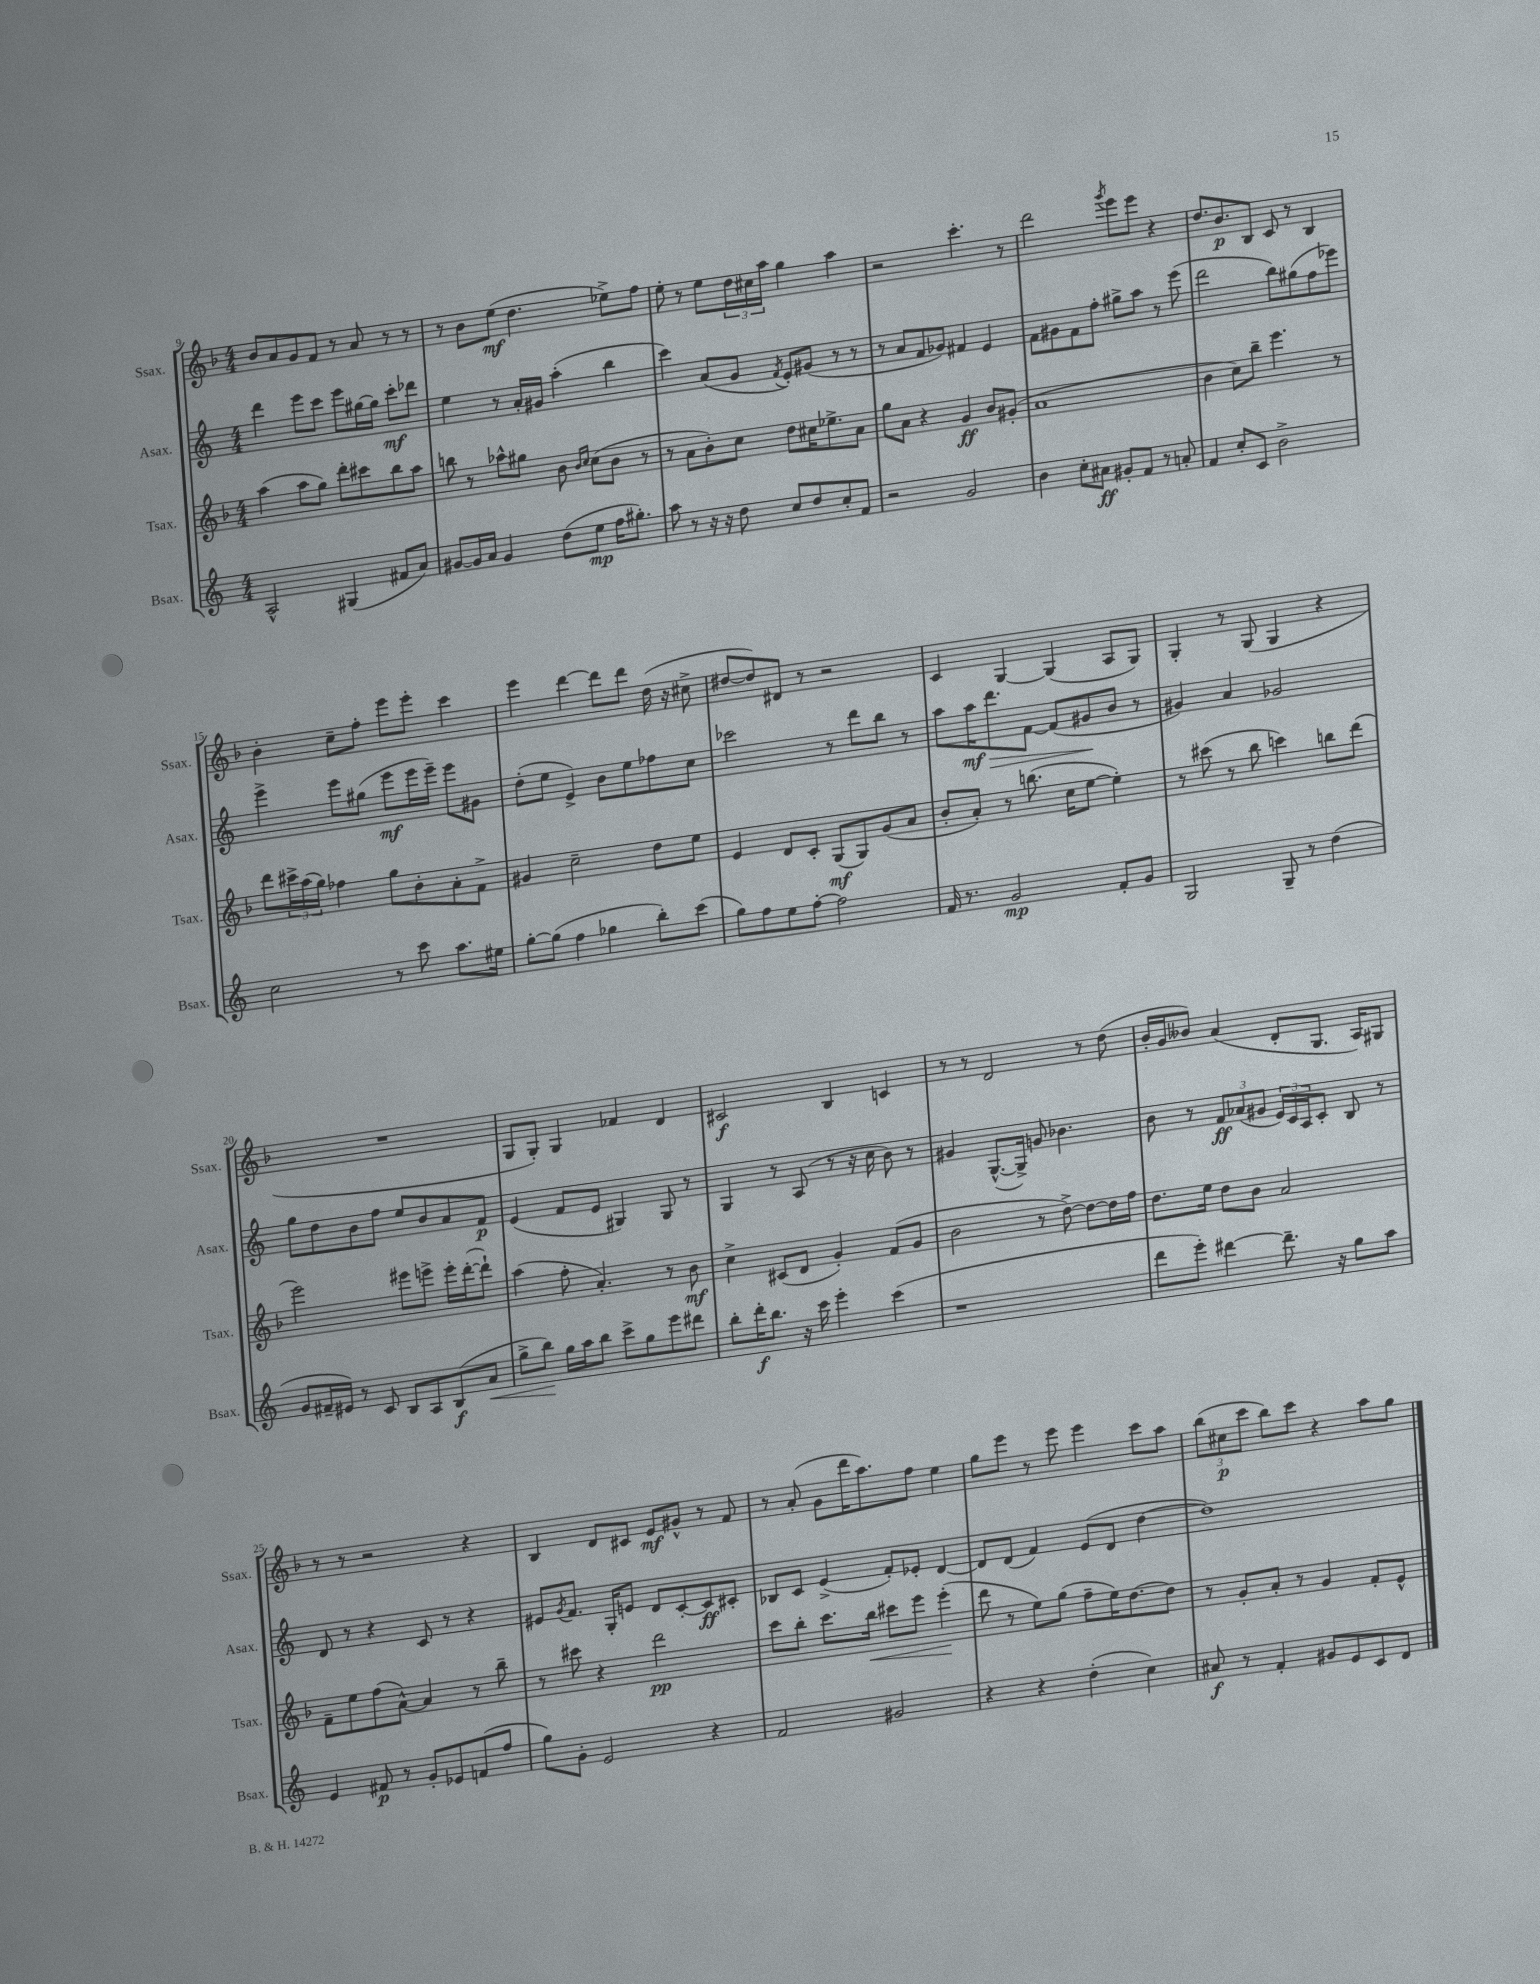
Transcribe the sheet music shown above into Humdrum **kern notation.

**kern	**kern	**kern	**kern
*staff4	*staff3	*staff2	*staff1
*clefG2	*clefG2	*clefG2	*clefG2
*k[]	*k[b-]	*k[]	*k[b-]
*M4/4	*M4/4	*M4/4	*M4/4
2A^^/	(4aa\	4ddd\	8b-/L
.	.	.	8a/
.	8aa\L	8eee\L	8g/
.	8gg\J)	8ccc\J	8f/J
(4G#/	8ddd'\L	8eee\L	8r
.	8ccc#\	[16gg#\L	8a/
.	.	16gg#\]JJ	.
8f#/L	8bb-\	8ccc'\L	8r
8a/J)	8aa\J	8ddd-\J	8r
=	=	=	=
[8g#/L	8bb\	4ee\	8r
16g#/]L	8r	.	8b-\L
16a/JJ	.	.	.
4g#/	8aa-^^\L	8r	(8ee\J
.	8gg#\J	16a'/LL	4.dd\
.	.	16g#/JJ	.
(8dd\L	8b-\	(4aa'\	.
.	16qqb-/LL	.	.
.	16qqcc/JJ	.	.
8ee\J	(8cc\L	.	.
16ff\LK	8b-\J	4bb\	8ee-^\L)
8.gg#'\J)	.	.	.
.	8r	.	8ff\J
=	=	=	=
8aa\	8r	4ccc\)	8ee'\
8r	8a\L	.	8r
16r	8b-'\)	(8a/L	8ee\L
16r	.	.	.
8dd\	8cc\J	8g/J	24dd\L
.	.	.	24cc#\
.	.	.	24aa\JJ
.	.	8qf/	.
8cc/L	8dd\L	8e'/L)	4gg\
8dd/	16cc#\K	(8g#/J	.
.	8.ee-^\	.	.
8cc'/	.	8r	4aa\
8f/J	8a\J	8r	.
=	=	=	=
2r	8gg\L	8r	2r
.	8a\J	8a/L	.
.	4r	8f/	.
.	.	8g-/J)	.
2g/	4g/	4f#/	4.ccc'\
.	8b-/L	4e/	.
.	(8g#'/J	.	8r
=	=	=	=
4b\	1a	8f\L	2ddd\
.	.	8g#\	.
8cc'\L	.	8f\	.
8a#\J	.	8ff'\J	.
.	.	.	8qggg/
8g#'/L	.	8gg#^\L	8eee\L
8f/J	.	8aa\J	8eee\J
8r	.	8r	4r
8a'/	.	(8eee\	.
=	=	=	=
4f/	4b-\	2ddd\	8.dd/L
.	.	.	8.b-/
8cc'/L	8cc\L)	.	.
8c/J	8bb-~\J	.	8B-/J
2b^\	4.eee\	8bb\L)	8c/
.	.	(8gg#\	8r
.	.	8ff\	4B-/
.	8r	8eee-\J)	.
=	=	=	=
2cc\	8ddd\L	4eee^\	4b-'\
.	24ccc#^\L	.	.
.	(24aa\	.	.
.	24gg\JJ)	.	.
.	4ff-\	8eee\L	8cc~\L
.	.	(8gg#\J	8ff'\J
8r	8gg\L	8eee\L	8eee\L
8ccc\	8b-'\	16eee\L	8eee'\J
.	.	16eee~\JJ)	.
8.aa\L	8a'\	8eee\L	4ccc\
.	8f^\J	8g#\J	.
16ee#\Jk	.	.	.
=	=	=	=
[8gg'\L	4g#/	(8dd'\L	4eee\
(8gg\]J	.	8ee\J	.
4ff\	2cc~\	4e^/)	[4ddd\
4gg-\	.	8b\L	8ddd\]L
.	.	8ee\	8ddd\J
8bb'\L)	8dd\L	8ff-\	(16dd\
.	.	.	16r
(8ccc\J	8ee\J	8cc\J	8cc#^\
=	=	=	=
8gg\L)	4e/	2ccc-\	[8dd#/L
8ff\	.	.	8dd#/])
8ee\	8d/L	.	8d#/J
[8ff'\J	8c'/J	.	8r
2ff\]	(8G/L	8r	2r
.	8G/)	8ddd\L	.
.	(8g/	8bb\J	.
.	8a/J	8r	.
=	=	=	=
16f/	8b-'/L	8aa\L	4c/
8.r	.	.	.
.	8a'/J)	16aa\K	.
.	.	8.ddd\	.
2g/	8r	.	[4G/
.	(8.bb\	[8f\J	.
.	.	(8f/]L	(4G/]
.	16cc\LK	.	.
.	[8ee\J	8g#/	.
8f'/L	4ee'\])	8b/J	8A/L
8g/J	.	8r	8G/J)
=	=	=	=
2G/	8r	4g#/)	4G'/
.	(8ccc#\	.	.
.	8r	4a/	8r
.	8bb-\	.	(8G/
8G~/	4ccc\)	2g-/	4G/
8r	.	.	.
(4dd\	8bb\L	.	4r
.	(8ddd\J	.	.
=	=	=	=
8g/L	2eee\)	8gg\L	1r
16f#~/L	.	8dd\	.
16e#/JJ)	.	.	.
8r	.	8b\	.
8c/	.	8ff\J	.
8B/L	8eee#\L	8ee/L	.
8A/	8eee^\J	8b/	.
(8B/	16eee'\LL	8a/	.
.	([16ddd'\J	.	.
8a/J	8ddd`\]J)	8f/J	.
=	=	=	=
8gg^\L	(4aa\	(4e/	8G/L
8bb\J)	.	.	8G'/J)
16gg\LL	8ff'\	8f/L	4G/
16aa\J	.	.	.
8bb\J	4.a'/)	8e/J	.
8ccc^\L	.	4G#/)	4f-/
8gg\	.	.	.
8eee\	8r	8G#/	4d/
8ddd#\J	8b-\	8r	.
=	=	=	=
8bb'\L	4cc^\	4G/	2c#/
16ddd'\K	.	.	.
8.bb\J	.	.	.
.	(8c#/L	8r	.
16r	8d/J	(8A/	.
16ccc\	.	.	.
4eee'\	4g'/)	8r	4B-/
.	.	16r	.
.	.	16cc\	.
(4ccc\	(8f/L	8b\)	4c/
.	8g/J	8r	.
=	=	=	=
1r	2b-\	4g#/	8r
.	.	.	8r
.	.	([8.G^^/L	2d/
.	.	16G^/]Jk)	.
.	8r	8g/	.
.	[8dd^\)	4.b-\	.
.	8dd\_L	.	8r
.	16dd\]L	.	(8dd\
.	16ff\JJ	.	.
=	=	=	=
8ddd\L	8.dd\L	8b\	16b-'/LL
.	.	.	16g/J
8eee'\J)	.	8r	8b--/J)
.	16ee\Jk	.	.
[4ddd#\	8dd\L	12f/L	(4a/
.	.	(12a-/	.
.	8b-\J	.	.
.	.	12g#/J	.
8.ddd#~\]	2a/	24e/LL)	8d'/L
.	.	24c/	.
.	.	24A/J	.
.	.	8c'/J	8.G/J
16r	.	.	.
8gg\L	.	8B/	.
.	.	.	16A/LK)
8aa\J	.	8r	8G#/J
=	=	=	=
4e/	8f~\L	8d/	8r
.	8ee\	8r	8r
8f#/	(8ff\	4r	2r
8r	[8a^^\J)	.	.
8g'/L	4a/]	8c/	.
8e-/	.	8r	.
(8f/	8r	4r	4r
8ff/J	8bb-~\	.	.
=	=	=	=
8gg\L)	8r	8e#/L	4B-/
.	.	8qg/	.
8g'\J	8ccc#\	8.f/J	.
2e/	4r	.	8d/L
.	.	16G'/LK	.
.	.	8e/J	8c#/J
.	2ddd\	8d/L	8e/L
.	.	[8c'/	8g#^^/J
4r	.	8c/]	8r
.	.	8c#'/J	8f/
=	=	=	=
2f/	8ccc\L	8B-/L	8r
.	8bb-'\J	8c/J	(8a'/
.	8.ccc\L	(4e^/	8g\L
.	.	.	16ddd\K
.	16bb-\Jk	.	8.aa\)
2g#/	8ccc#\L	8f'/L)	.
.	8eee\J	8e-'/J	8ff\J
.	(4eee'\	[4d/	4ee\
=	=	=	=
4r	8ddd\	8d/]L	8gg\L
.	8r	(8d/J	8eee\J
4r	8ee\L)	4f/)	8r
.	(8gg\J	.	8eee\
(4dd'\	8ff~\L	(8e/L	4eee\
.	16ee\K)	8d/J	.
.	[8.dd\	.	.
4cc\)	.	[4dd\	8ccc\L
.	8dd\]J	.	8aa\J
=	=	=	=
8a#/	8r	1dd])	(12bb-\L
.	.	.	12cc#\
8r	8g'/L	.	.
.	.	.	12ccc\J
4f'/	8a'/J	.	8bb-\L)
.	8r	.	8ccc\J
8g#/L	4g/	.	4r
8e/	.	.	.
8c/	8f'/L	.	8aa\L
8d/J	8e^^/J	.	8gg\J
==	==	==	==
*-	*-	*-	*-
